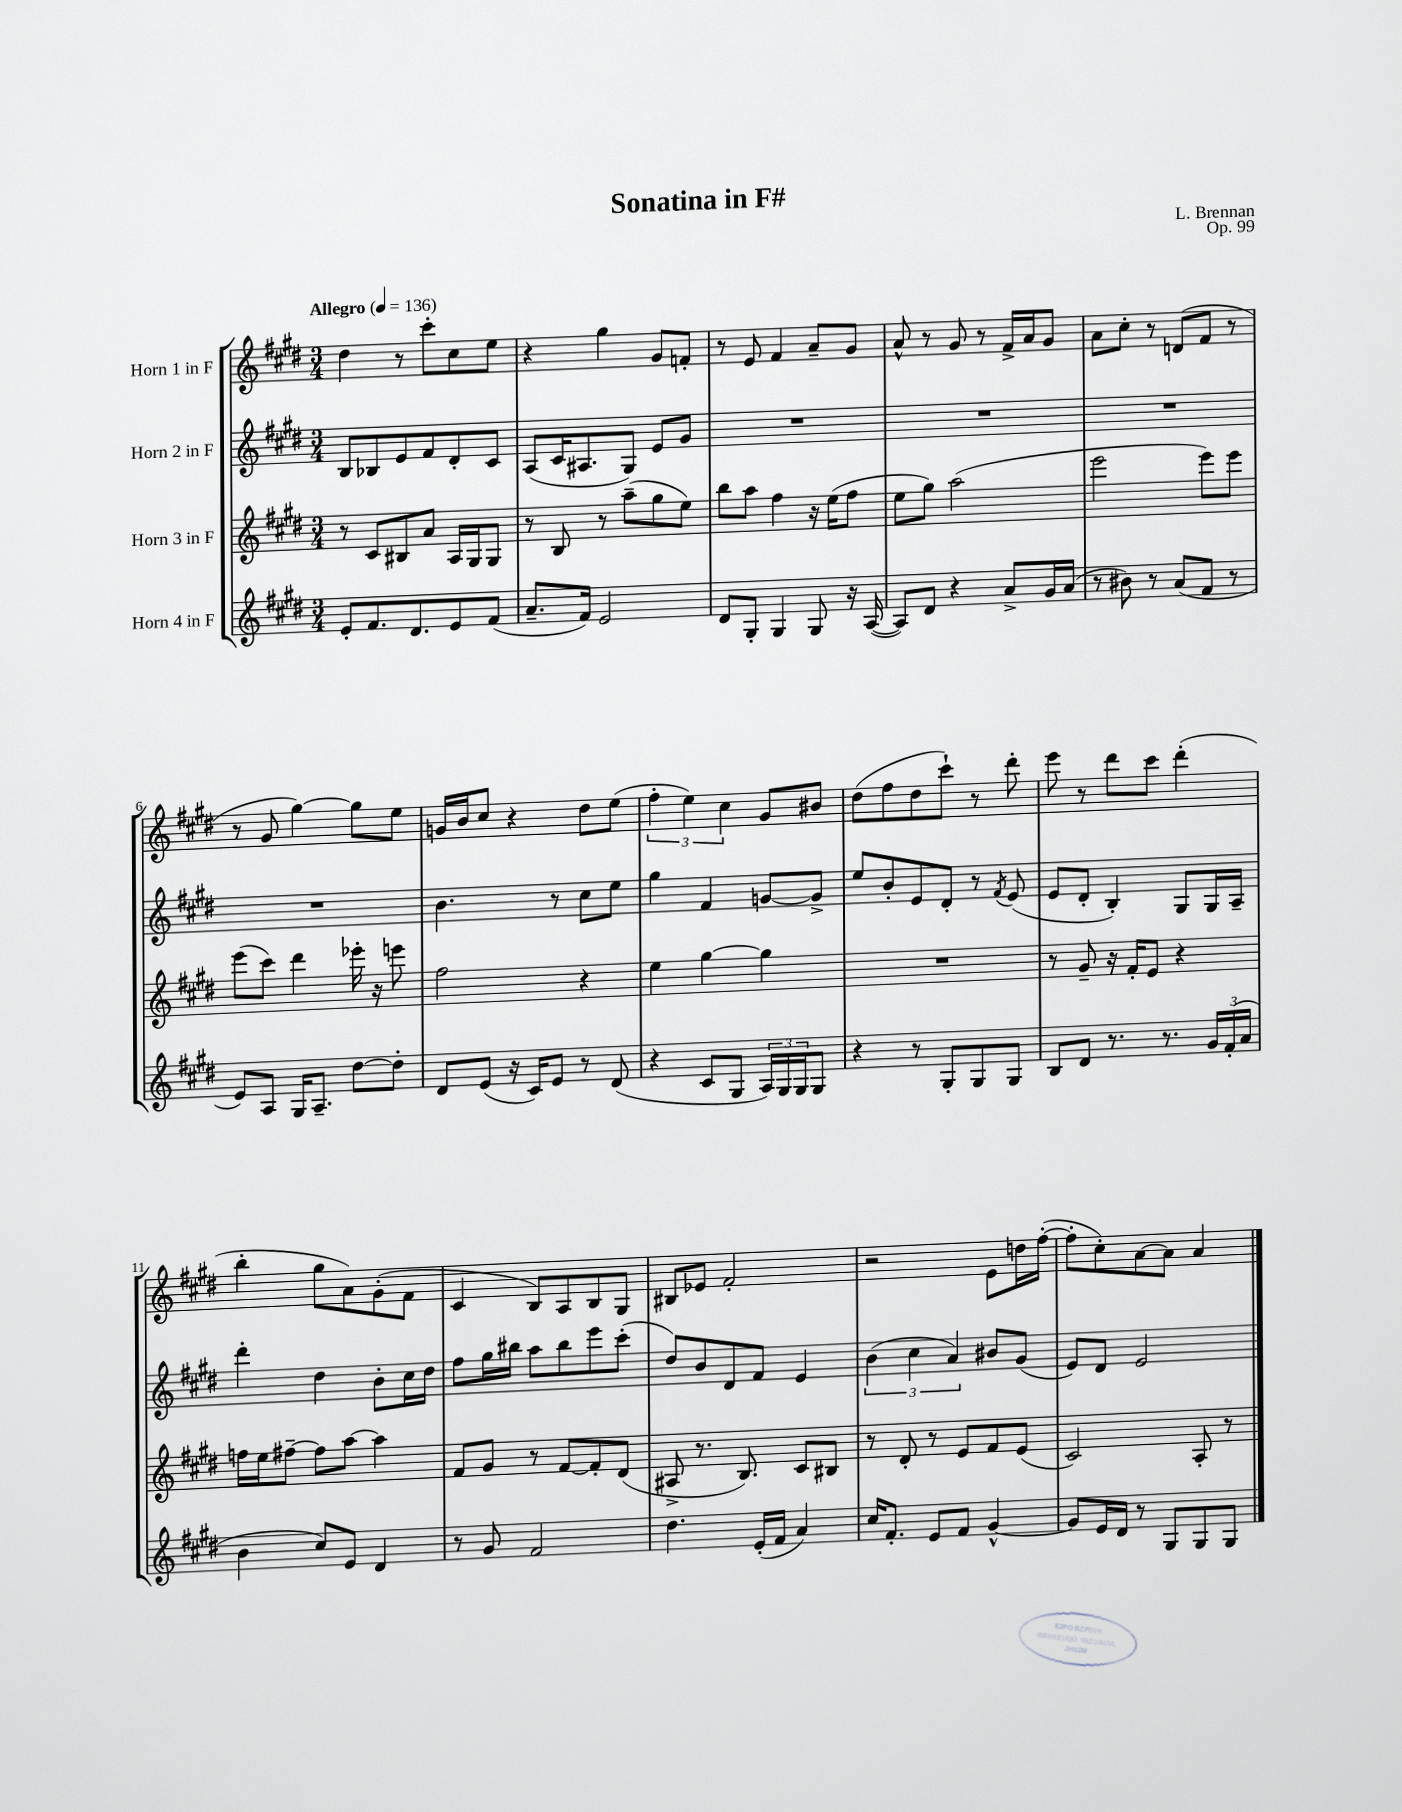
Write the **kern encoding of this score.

**kern	**kern	**kern	**kern
*staff4	*staff3	*staff2	*staff1
*clefG2	*clefG2	*clefG2	*clefG2
*k[f#c#g#d#]	*k[f#c#g#d#]	*k[f#c#g#d#]	*k[f#c#g#d#]
*M3/4	*M3/4	*M3/4	*M3/4
*MM136	*MM136	*MM136	*MM136
8e'	8r	8B	4dd#
8.f#	8c#	8B-	.
.	8B#	8e	8r
8.d#	.	.	.
.	8a	8f#	8ccc#'
8e	16A	8d#'	8cc#
.	16G#	.	.
(8f#	8G#	8c#	8ee
=	=	=	=
8.a~	8r	(8A	4r
.	8B	16c#	.
16f#)	.	8.A#	.
2e	8r	.	4gg#
.	(8aa~	8G#)	.
.	8gg#	8e	8g#
.	8ee)	8g#	8f'
=	=	=	=
8d#	8bb	2.r	8r
8G#'	8aa	.	8e
4G#	4ff#	.	4f#
8G#	16r	.	8a~
.	(16ee	.	.
16r	8ff#	.	8g#
([16A	.	.	.
=	=	=	=
8A])	8ee	2.r	8a^^
8d#	8gg#)	.	8r
4r	(2aa	.	8g#
.	.	.	8r
8a^	.	.	16f#^
.	.	.	16a
16g#	.	.	8g#
(16a	.	.	.
=	=	=	=
8r	2eee	2.r	8a
8b#)	.	.	8cc#'
8r	.	.	8r
(8a	.	.	(8d
8f#	8eee)	.	8f#
8r	8eee	.	8r
=	=	=	=
8e)	(8eee	2.r	8r
8A	8ccc#)	.	8g#
16G#	4ddd#	.	[4gg#)
8.A~	.	.	.
[8dd#	16eee-'	.	8gg#]
.	16r	.	.
8dd#']	8eee	.	8ee
=	=	=	=
8d#	2ff#	4.b	16g
.	.	.	16b
(8e	.	.	8cc#
16r	.	.	4r
16c#)	.	.	.
8e	.	8r	.
8r	4r	8cc#	8dd#
(8d#	.	8ee	(8ee
=	=	=	=
4r	4ee	4gg#	6ff#'
.	.	.	6ee)
8c#	[4gg#	4f#	.
.	.	.	6cc#
8G#	.	.	.
24A)	4gg#]	[8g	8g#
24G#	.	.	.
24G#	.	.	.
8G#	.	8g^]	8b#
=	=	=	=
4r	2.r	8ee	(8dd#
.	.	8b'	8ff#
8r	.	8e	8dd#
8G#'	.	8d#'	8ccc#`)
8G#	.	8r	8r
.	.	8qf#	.
8G#	.	(8e	8ddd#'
=	=	=	=
8B	8r	8e	8eee
8d#	8g#~	8d#'	8r
8.r	16r	4B')	8ddd#
.	16f#'	.	.
.	8e	.	8ccc#
8.r	.	.	.
.	4r	8G#	(4ddd#'
24g#	.	16G#	.
(24f#'	.	.	.
.	.	16A~	.
24a	.	.	.
=	=	=	=
4b	16ff	4ddd#'	4bb'
.	16ee	.	.
.	[8ff#~	.	.
8cc#)	8ff#]	4dd#	8gg#
8e	[8aa	.	8a)
4d#	4aa]	8b'	(8g#'
.	.	16cc#	8f#
.	.	16dd#	.
=	=	=	=
8r	8f#	8ff#	4c#
8g#	8g#	16gg#	.
.	.	16bb#	.
2f#	8r	8aa	8B)
.	[8f#	8bb#	8A
.	8f#']	8eee	8B
.	(8d#	(8ccc#'	8G#
=	=	=	=
4.dd#	8A#^	8dd#)	8B#
.	8.r	8b	8e-
.	.	8d#	2f#'
.	8.B)	.	.
(16e'	.	8f#	.
16f#	.	.	.
4a)	8c#	4e	.
.	8B#	.	.
=	=	=	=
16cc#	8r	(6b	2r
8.f#'	.	.	.
.	8d#'	.	.
.	.	6cc#	.
8e	8r	.	.
.	.	6a)	.
8f#	8e	.	.
[4g#^^	8f#	8b#	8e
.	(8e	(8g#	16dd
.	.	.	([16ff#'
=	=	=	=
8g#]	2c#)	8e)	8ff#']
16e	.	8d#	8cc#')
16d#	.	.	.
8r	.	2e	[8a
8G#	.	.	8a]
8G#	8A'	.	4a
8G#	8r	.	.
==	==	==	==
*-	*-	*-	*-
